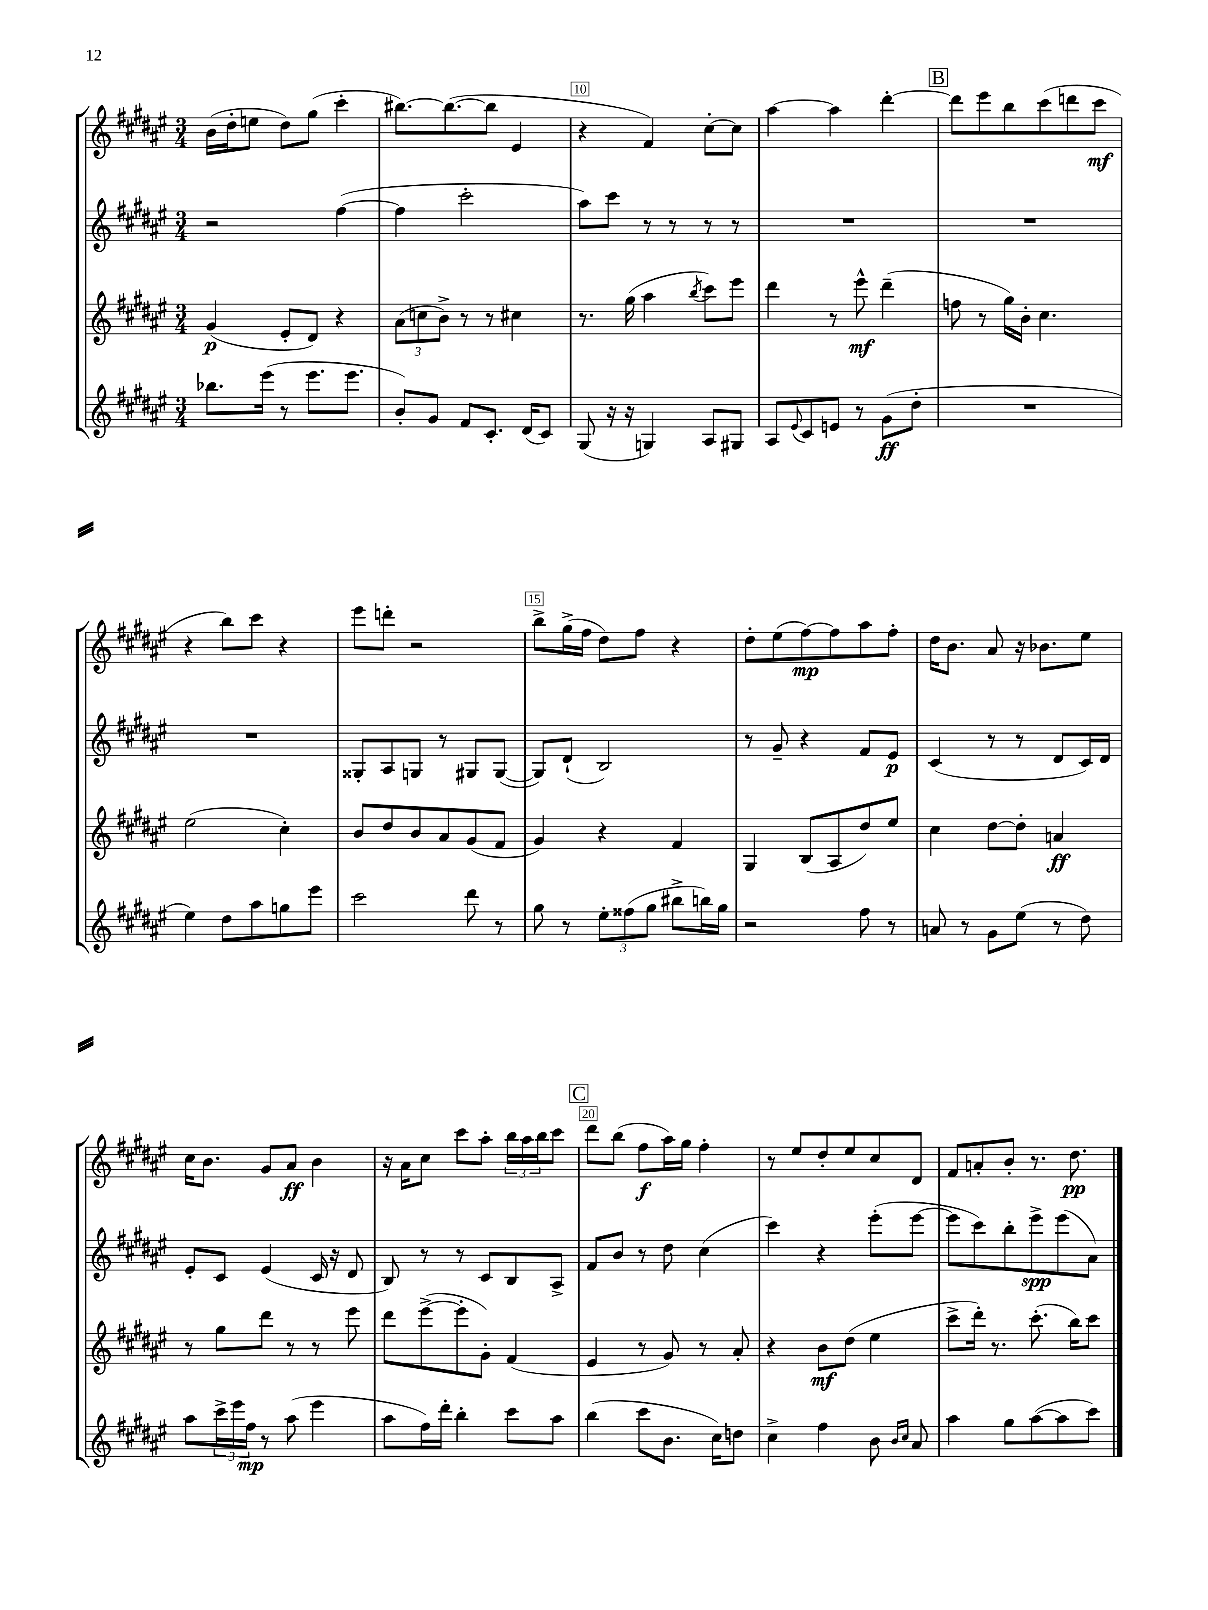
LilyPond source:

<<
\new StaffGroup <<
\new Staff = "s0" {
    \clef treble \key fis \major \numericTimeSignature \time 3/4
    b'16( dis''16-. e''8 dis''8) gis''8( cis'''4-. |
    bis''8.~) bis''8.~( bis''8 eis'4 |
    r4 fis'4) cis''8~-. cis''8 |
    ais''4~ ais''4 dis'''4~-. |
    \mark \markup { \box "B" } dis'''8 eis'''8 b''8 cis'''8( d'''8 cis'''8\mf |
    r4 b''8) cis'''8 r4 |
    eis'''8 d'''8-. r2 |
    b''8-> gis''16->( fis''16 dis''8) fis''8 r4 |
    dis''8-. eis''8( fis''8~\mp) fis''8 ais''8 fis''8-. |
    dis''16 b'8. ais'8 r16 bes'8. eis''8 |
    cis''16 b'8. gis'8 ais'8\ff b'4 |
    r16 ais'16 cis''8 cis'''8 ais''8-. \tuplet 3/2 { b''16 ais''16 b''16 } cis'''8 |
    \mark \markup { \box "C" } dis'''8 b''8( fis''8\f ais''16) gis''16 fis''4-. |
    r8 eis''8 dis''8-. eis''8 cis''8 dis'8 |
    fis'8 a'8-. b'8-. r8. dis''8.\pp \bar "|." |
}
\new Staff = "s1" {
    \clef treble \key fis \major \numericTimeSignature \time 3/4
    r2 fis''4~( |
    fis''4 cis'''2-. |
    ais''8) cis'''8 r8 r8 r8 r8 |
    R2. |
    \mark \markup { \box "B" } R2. |
    R2. |
    gisis8-. ais8 g8 r8 gis8 gis8~( |
    gis8) dis'8-!( b2) |
    r8 gis'8-- r4 fis'8 eis'8\p |
    cis'4( r8 r8 dis'8 cis'16) dis'16 |
    eis'8-. cis'8 eis'4( cis'16 r16 dis'8 |
    b8) r8 r8 cis'8 b8 ais8-> |
    \mark \markup { \box "C" } fis'8 b'8 r8 dis''8 cis''4( |
    cis'''4) r4 eis'''8-.( eis'''8~ |
    eis'''8 cis'''8) b''8-. eis'''8->\spp eis'''8( ais'8) \bar "|." |
}
\new Staff = "s2" {
    \clef treble \key fis \major \numericTimeSignature \time 3/4
    gis'4\p( eis'8-. dis'8) r4 |
    \tuplet 3/2 { ais'8( c''8 b'8->) } r8 r8 cis''4 |
    r8. gis''16( ais''4 \acciaccatura { b''8 } cis'''8) eis'''8 |
    dis'''4 r8 eis'''8-^\mf dis'''4--( |
    \mark \markup { \box "B" } f''8 r8 gis''16) b'16-. cis''4. |
    eis''2( cis''4-.) |
    b'8 dis''8 b'8 ais'8 gis'8( fis'8 |
    gis'4) r4 fis'4 |
    gis4 b8( ais8 dis''8) eis''8 |
    cis''4 dis''8~ dis''8-. a'4\ff |
    r8 gis''8 dis'''8 r8 r8 eis'''8 |
    dis'''8 eis'''8~->( eis'''8-. gis'8-.) fis'4( |
    \mark \markup { \box "C" } eis'4 r8 gis'8) r8 ais'8-. |
    r4 b'8\mf dis''8( eis''4 |
    cis'''8-> dis'''16-.) r8. cis'''8.-.( b''16) cis'''8 \bar "|." |
}
\new Staff = "s3" {
    \clef treble \key fis \major \numericTimeSignature \time 3/4
    bes''8. eis'''16( r8 eis'''8. eis'''8. |
    b'8-.) gis'8 fis'8 cis'8.-. dis'16( cis'8) |
    gis8( r16 r16 g4) ais8 gis8 |
    ais8 \appoggiatura { eis'8 } cis'8 e'8 r8 gis'8\ff( dis''8-. |
    \mark \markup { \box "B" } R2. |
    eis''4) dis''8 ais''8 g''8 eis'''8 |
    cis'''2 dis'''8 r8 |
    gis''8 r8 \tuplet 3/2 { eis''8-. fisis''8( gis''8 } bis''8-> b''16) gis''16 |
    r2 fis''8 r8 |
    a'8 r8 gis'8 eis''8( r8 dis''8) |
    ais''8 \tuplet 3/2 { cis'''16-> eis'''16 fis''16\mp } r8 ais''8( eis'''4 |
    ais''8 fis''16) dis'''16-. b''4-. cis'''8 ais''8 |
    \mark \markup { \box "C" } b''4( cis'''8 b'8. cis''16) d''8 |
    cis''4-> fis''4 b'8 \grace { b'16 cis''16 } ais'8 |
    ais''4 gis''8 ais''8~( ais''8 cis'''8) \bar "|." |
}
>>
>>
\layout { \context { \Score currentBarNumber = #8 \override BarNumber.break-visibility = ##(#f #t #t) barNumberVisibility = #(every-nth-bar-number-visible 5) \override BarNumber.stencil = #(make-stencil-boxer 0.1 0.3 ly:text-interface::print) } }
